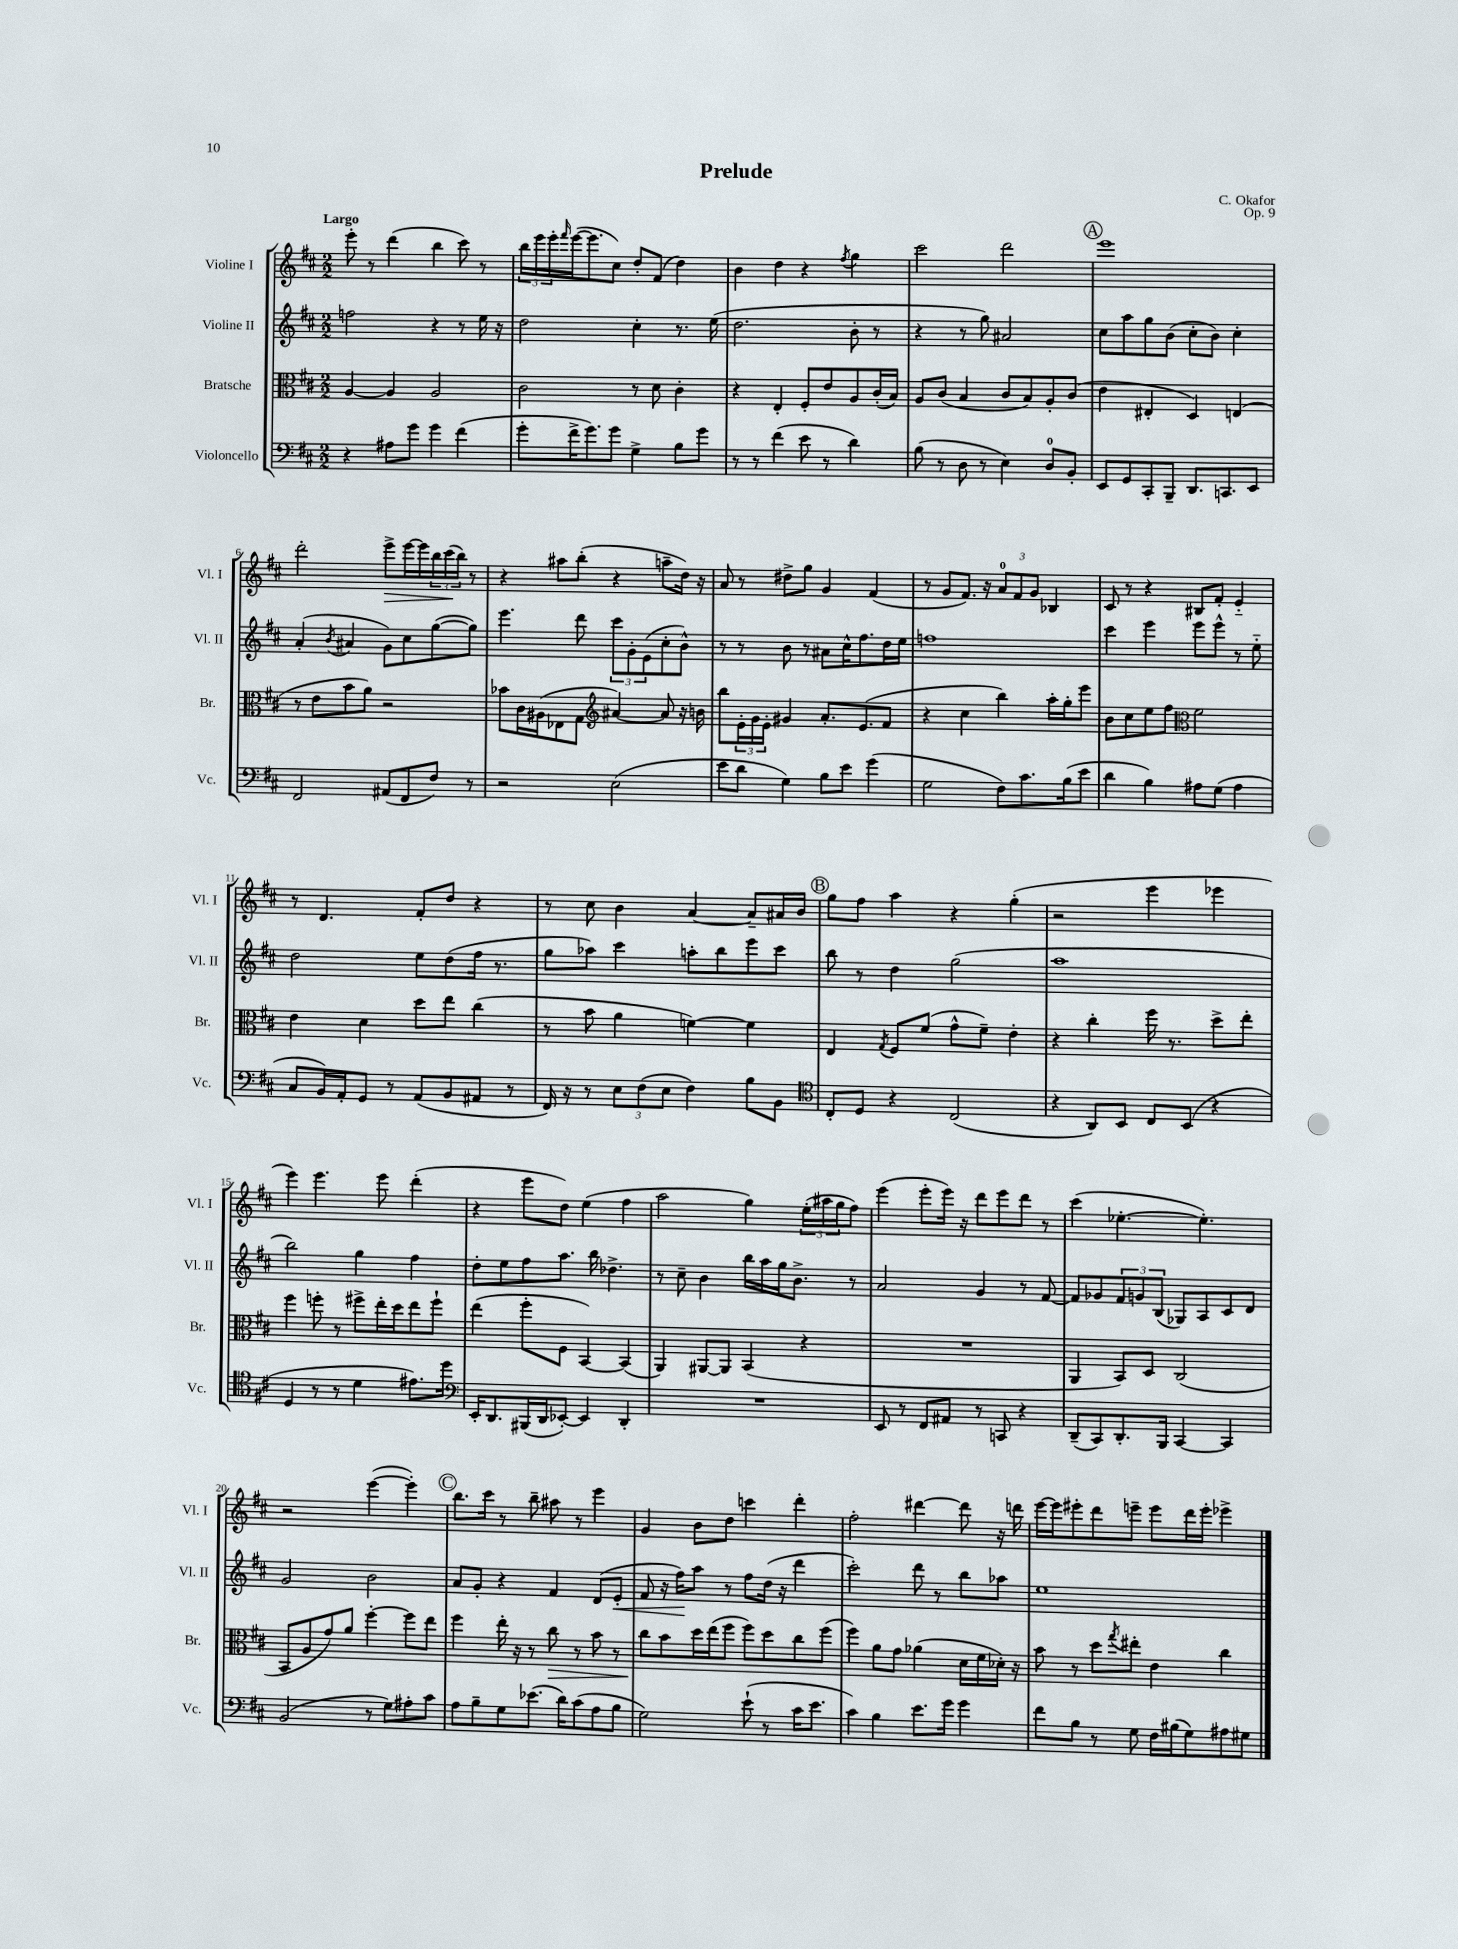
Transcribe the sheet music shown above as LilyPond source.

\header { title = "Prelude" composer = "C. Okafor" opus = "Op. 9" }
<<
\new StaffGroup <<
\new Staff = "s0" \with { instrumentName = "Violine I" shortInstrumentName = "Vl. I" } {
    \clef treble \key d \major \numericTimeSignature \time 2/2 \tempo "Largo"
    e'''8-. r8 d'''4( b''4 cis'''8) r8 |
    \tuplet 3/2 { b''16 e'''16 e'''16-. } \grace { fis'''16 } e'''16~( e'''8. cis''8) d''8-. fis'8( d''4) |
    b'4 d''4 r4 \acciaccatura { fis''8 } g''4 |
    cis'''2 d'''2 |
    \mark \markup { \circle "A" } e'''1 |
    d'''2-. e'''8->\> e'''16~ e'''16 \tuplet 3/2 { b''16 cis'''16\!( b''16) } r8 |
    r4 ais''8 b''8-.( r4 a''8-- d''16) r16 |
    a'8 r8 dis''8-> g''8 g'4 fis'4( |
    r8 g'8 fis'8.) r16 \tuplet 3/2 { a'8-0 fis'8 g'8 } bes4 |
    cis'8 r8 r4 bis8 fis'8-. e'4-_ |
    r8 d'4. fis'8-. d''8 r4 |
    r8 cis''8 b'4 a'4~ a'8-- ais'16 b'16 |
    \mark \markup { \circle "B" } g''8 fis''8 a''4 r4 g''4-.( |
    r2 e'''4 ees'''4 |
    e'''4) e'''4. e'''8 d'''4-.( |
    r4 e'''8 d''8) e''4( fis''4 |
    a''2 g''4) \tuplet 3/2 { e''16-.( ais''16 g''16 } fis''8) |
    e'''4( e'''8-. e'''16) r16 d'''8 e'''8 d'''8 r8 |
    cis'''4( ees''4.~-. ees''4.-.) |
    r2 e'''4~( e'''4-.) |
    \mark \markup { \circle "C" } b''8. cis'''16 r8 b''8-- ais''8 r8 e'''4 |
    g'4 b'8 d''8 c'''4 d'''4-. |
    fis''2-. dis'''4~ dis'''8 r16 d'''16 |
    e'''16~ e'''16 eis'''8-. d'''8 e'''8-- e'''8 d'''16 e'''16-. ees'''4-> \bar "|." |
}
\new Staff = "s1" \with { instrumentName = "Violine II" shortInstrumentName = "Vl. II" } {
    \clef treble \key d \major \numericTimeSignature \time 2/2
    f''2 r4 r8 e''16 r16 |
    d''2 cis''4-. r8. e''16( |
    d''2. b'8-. r8 |
    r4 r8 g''8) ais'2 |
    \mark \markup { \circle "A" } cis''8 a''8 g''8 b'8( cis''8-. b'8) cis''4-. |
    a'4-.( \acciaccatura { b'8 } ais'4 g'8) cis''8 g''8~( g''8) |
    e'''4. d'''8 \tuplet 3/2 { cis'''8 g'8-. e'8( } cis''8-. b'8-^) |
    r8 r8 b'8 r8 ais'8 cis''16-^ fis''8. d''16 e''16 |
    f''1 |
    cis'''4 e'''4 e'''8 e'''8-^ r8 e''8-_ |
    d''2 e''8 d''8( fis''16 r8. |
    g''8 aes''8) cis'''4 a''8-. b''8 e'''8 cis'''8 |
    \mark \markup { \circle "B" } b''8 r8 d''4 g''2( |
    a''1 |
    b''2) g''4 fis''4 |
    d''8-. e''8 fis''8 a''8. b''16 des''4.-> |
    r8 cis''8-- b'4 b''16 a''16 g''16 b'8.-> r8 |
    a'2 g'4 r8 fis'8~ |
    fis'8 ges'8 \tuplet 3/2 { fis'8 g'8 b8( } ges8) a8 cis'8 d'8 |
    g'2 b'2 |
    \mark \markup { \circle "C" } a'8 g'8-. r4 fis'4 d'8( e'8-.\< |
    fis'8 r16 fis''16\!) a''8 r8 fis''8 d''16( r16 d'''4 |
    cis'''2-.) d'''8 r8 b''8 aes''8 |
    e''1 \bar "|." |
}
\new Staff = "s2" \with { instrumentName = "Bratsche" shortInstrumentName = "Br." } {
    \clef alto \key d \major \numericTimeSignature \time 2/2
    a4~ a4 a2 |
    cis'2 r8 d'8 cis'4-. |
    r4 e4-. fis8-. e'8 a8 cis'16-.( b16) |
    a8 cis'8( b4 cis'8 b8) a8-. cis'8( |
    \mark \markup { \circle "A" } e'4 eis4-. d4) e4( |
    r8 e'8 b'8 a'8) r2 |
    bes'8 cis'16 ais16( ees8 g8 \clef treble ais'4~) ais'8 r16 b'16 |
    b''8 \tuplet 3/2 { e'16-. g'16 e'16-. } gis'4 a'8.-. e'8.( fis'8 |
    r4 cis''4 b''4) a''16-. g''16-. e'''8 |
    b'8 cis''8 e''8 fis''8 \clef alto fis'2 |
    e'4 d'4 d''8 e''8 cis''4( |
    r8 b'8 a'4 f'4~) f'4 |
    \mark \markup { \circle "B" } e4 \acciaccatura { g8 } fis8 fis'8( g'8-^ fis'8--) e'4-. |
    r4 cis''4-. fis''16 r8. d''8-> e''8-. |
    fis''4 f''8-. r8 fis''8-> e''16-. d''16 e''8 fis''8-! |
    e''4( fis''8-. fis8 b,4~) b,4( |
    a,4) ais,8~ ais,8 b,4( r4 |
    R1 |
    a,4 b,8) d8 cis2( |
    b,8 a8 g'8) a'8 fis''4~-. fis''8 e''8 |
    \mark \markup { \circle "C" } fis''4 e''16-. r16 r8 cis''8\> r8 b'8 r8 |
    cis''8\! b'8 d''16 e''16( fis''8 fis''8) d''8 cis''8 fis''8( |
    fis''4) a'8 g'8 aes'4( d'16 fis'16 des'16-.) r16 |
    b'8 r8 d''8 \acciaccatura { g''8 } eis''8-. e'4 cis''4 \bar "|." |
}
\new Staff = "s3" \with { instrumentName = "Violoncello" shortInstrumentName = "Vc." } {
    \clef bass \key d \major \numericTimeSignature \time 2/2
    r4 ais8 g'8 g'4 fis'4( |
    g'8-. fis'16-> g'8.) g'8 g4-> b8 g'8 |
    r8 r8 fis'4( e'8 r8 d'4) |
    b8( r8 d8 r8 e4) d8-0 b,8-. |
    \mark \markup { \circle "A" } e,8 g,8 cis,8-. b,,8-- d,8. c,8. e,8 |
    fis,2 ais,8( fis,8 fis8) r8 |
    r2 e2( |
    e'8 d'8 g4) b8 e'8 g'4( |
    g2 fis8) cis'8. b16( e'8 |
    d'4 b4) ais8 g8( ais4 |
    cis8 b,16) a,16-. g,8 r8 a,8( b,8 ais,8 r8 |
    fis,16) r16 r8 \tuplet 3/2 { e8 fis8( e8 } fis4) b8 b,8 |
    \mark \markup { \circle "B" } \clef tenor cis8-. d8 r4 cis2( |
    r4 a,8) b,8 cis8 b,8( r4 |
    d4 r8 r8 d'4 eis'8.) d''16 |
    \clef bass e,16-. d,8. bis,,16( d,16 ees,8~-.) ees,4 d,4-. |
    R1 |
    e,8 r8 fis,8 ais,8 r8 c,8 r4 |
    d,8--( cis,8) d,8.-. b,,16 cis,4~ cis,4 |
    b,2( r8 g8) ais8-. cis'8 |
    \mark \markup { \circle "C" } a8 b8-- g8 ees'8.( d'16) cis'8( a8 b8 |
    g2) e'8-!( r8 cis'16 e'8. |
    cis'4) b4 e'8. g'16 g'4 |
    fis'8 b8 r8 g8 fis16 bis16( g8) ais8 gis8 \bar "|." |
}
>>
>>
